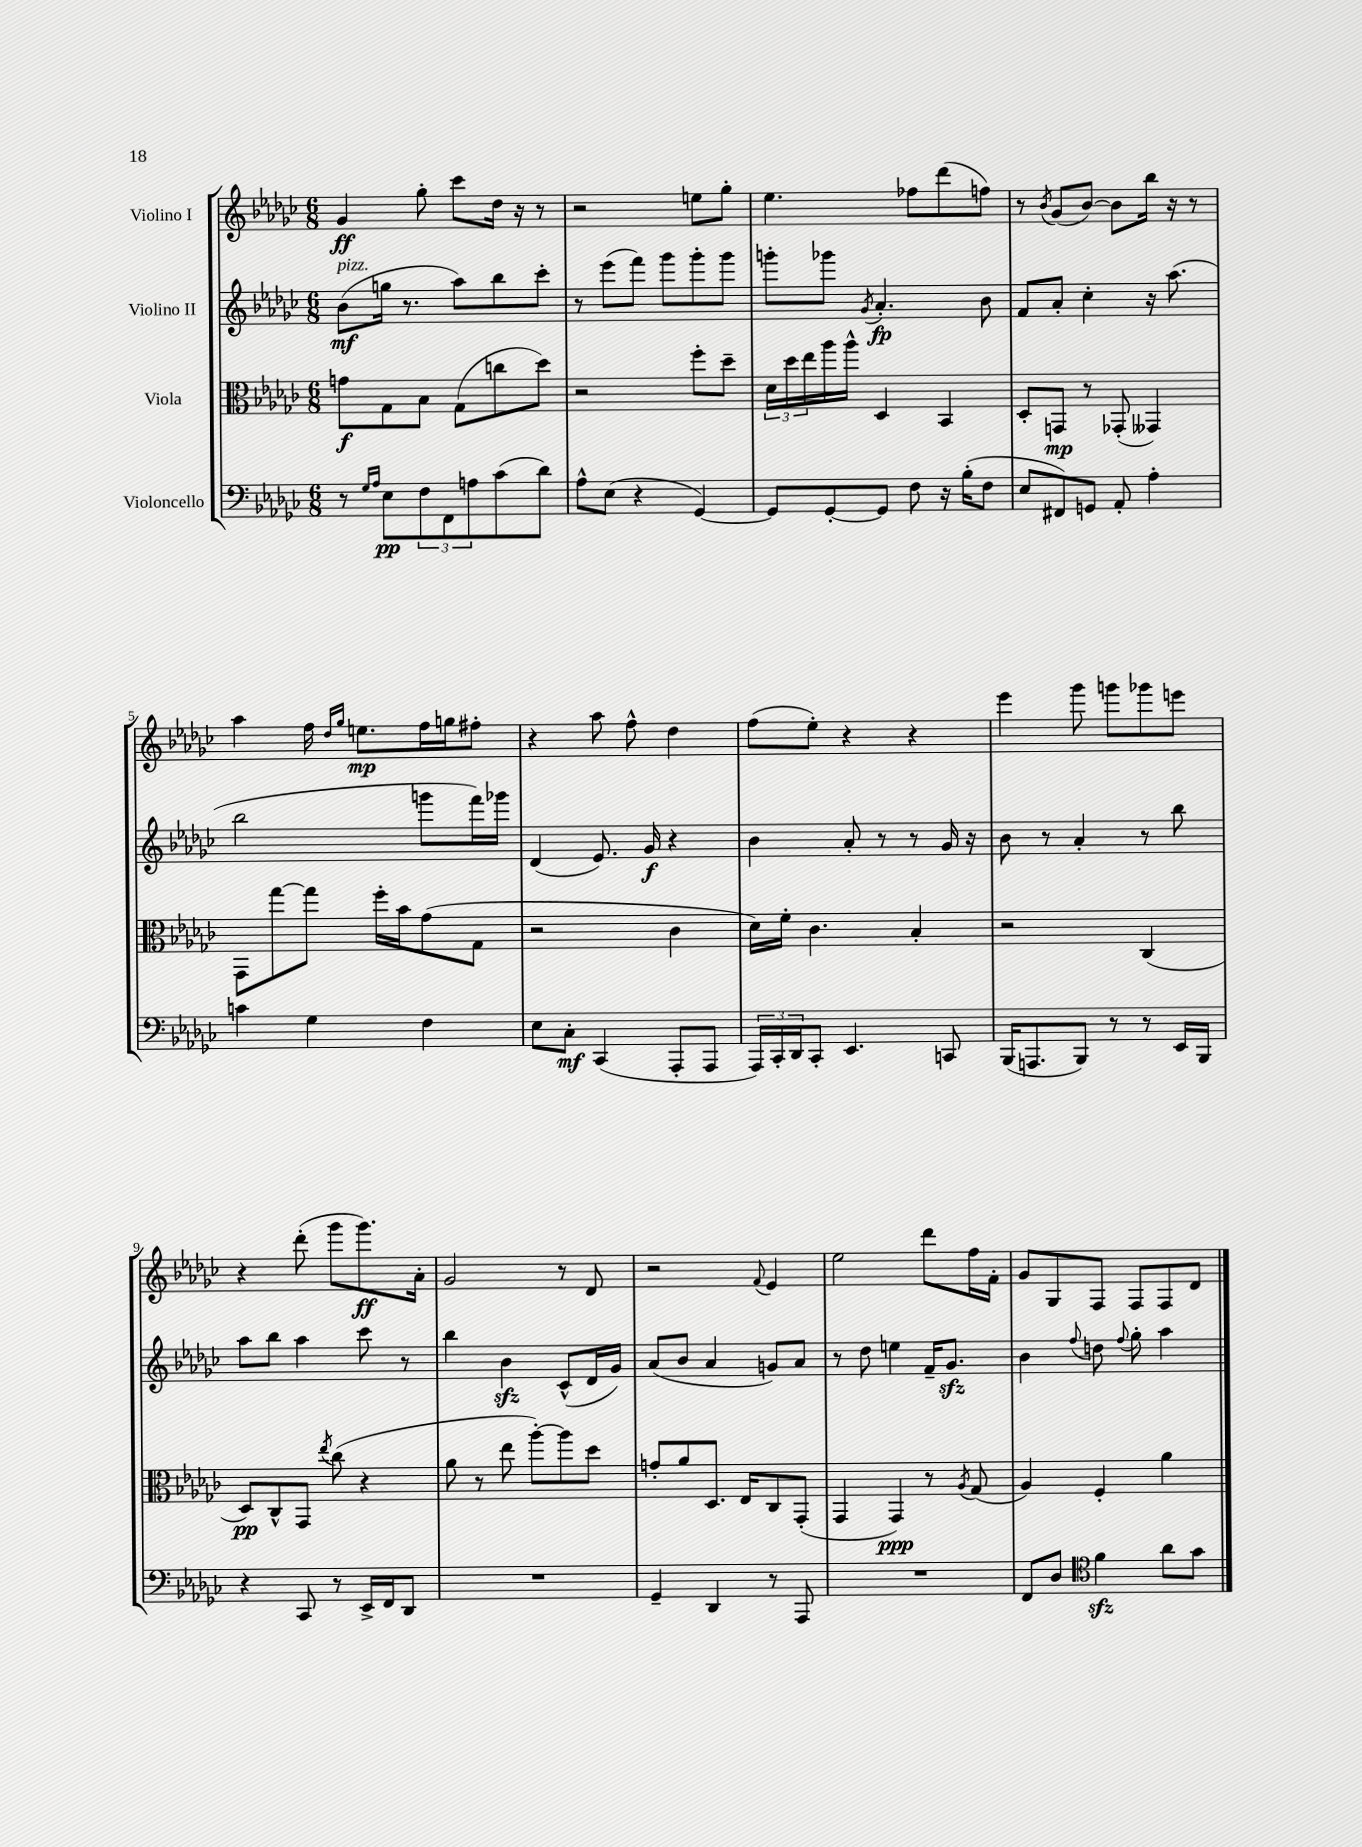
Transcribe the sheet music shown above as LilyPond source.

<<
\new StaffGroup <<
\new Staff = "s0" \with { instrumentName = "Violino I" } {
    \clef treble \key ges \major \numericTimeSignature \time 6/8
    ges'4\ff ges''8-. ces'''8 des''16 r16 r8 |
    r2 e''8 ges''8-. |
    ees''4. fes''8 des'''8( f''8) |
    r8 \acciaccatura { bes'8 } ges'8( bes'8~) bes'8 bes''16 r16 r8 |
    aes''4 f''16 \grace { des''16 ges''16 } e''8.\mp f''16 g''16 fis''8-. |
    r4 aes''8 f''8-^ des''4 |
    f''8( ees''8-.) r4 r4 |
    ees'''4 ges'''8 g'''8 ges'''8 e'''8 |
    r4 des'''8-.( ges'''8 ges'''8.\ff) aes'16-. |
    ges'2 r8 des'8 |
    r2 \appoggiatura { f'8 } ees'4 |
    ees''2 des'''8 f''16 f'16-. |
    ges'8 ges8 f8 f8 f8 des'8 \bar "|." |
}
\new Staff = "s1" \with { instrumentName = "Violino II" } {
    \clef treble \key ges \major \numericTimeSignature \time 6/8
    bes'8\mf^\markup { \italic "pizz." }( g''16 r8. aes''8) bes''8 ces'''8-. |
    r8 ees'''8( f'''8) ges'''8 ges'''8-. ges'''8 |
    g'''8-. ges'''8 \acciaccatura { ges'8 } aes'4.-.\fp bes'8 |
    f'8 aes'8-. ces''4-. r16 aes''8.( |
    bes''2 g'''8 f'''16) ges'''16 |
    des'4( ees'8.) ges'16\f r4 |
    bes'4 aes'8-. r8 r8 ges'16 r16 |
    bes'8 r8 aes'4-. r8 bes''8 |
    aes''8 bes''8 aes''4 ces'''8 r8 |
    bes''4 bes'4\sfz ces'8-^( des'16 ges'16) |
    aes'8( bes'8 aes'4 g'8) aes'8 |
    r8 des''8 e''4 f'16-- ges'8.\sfz |
    bes'4 \appoggiatura { f''8 } d''8 \appoggiatura { f''8 } ges''8-. aes''4 \bar "|." |
}
\new Staff = "s2" \with { instrumentName = "Viola" } {
    \clef alto \key ges \major \numericTimeSignature \time 6/8
    g'8\f ges8 bes8 ges8( c''8 des''8) |
    r2 f''8-. des''8-- |
    \tuplet 3/2 { des'16 des''16 ees''16 } aes''16 aes''16-^ des4 bes,4 |
    des8-. g,8\mp r8 ges,8-.( geses,4) |
    ges,8 ges''8~ ges''8 f''16-. bes'16 ges'8( ges8 |
    r2 ces'4 |
    des'16) f'16-. ces'4. bes4-. |
    r2 ces4( |
    des8\pp) ces8-^ ges,8 \acciaccatura { ees''8 } ces''8( r4 |
    aes'8 r8 ees''8 aes''8~-.) aes''8 des''8 |
    g'8-. aes'8 des8. ees16 ces8 ges,8-.( |
    ges,4 ges,4\ppp) r8 \acciaccatura { aes8 } ges8( |
    aes4) f4-. aes'4 \bar "|." |
}
\new Staff = "s3" \with { instrumentName = "Violoncello" } {
    \clef bass \key ges \major \numericTimeSignature \time 6/8
    r8 \grace { ges16 aes16 } ees8\pp \tuplet 3/2 { f8 f,8 a8 } ces'8( des'8) |
    aes8-^ ees8( r4 ges,4~) |
    ges,8 ges,8~-. ges,8 f8 r16 bes16-.( f8 |
    ees8 fis,8) g,8 aes,8-. aes4-. |
    c'4 ges4 f4 |
    ees8 ces8-.\mf ces,4( aes,,8-. aes,,8 |
    \tuplet 3/2 { aes,,16) ces,16-. des,16 } ces,8-. ees,4. c,8 |
    bes,,16( a,,8. bes,,8) r8 r8 ees,16 bes,,16 |
    r4 ces,8 r8 ees,16-> f,16 des,8 |
    R2. |
    ges,4-- des,4 r8 aes,,8 |
    R2. |
    f,8 des8 \clef tenor f'4\sfz aes'8 ges'8 \bar "|." |
}
>>
>>
